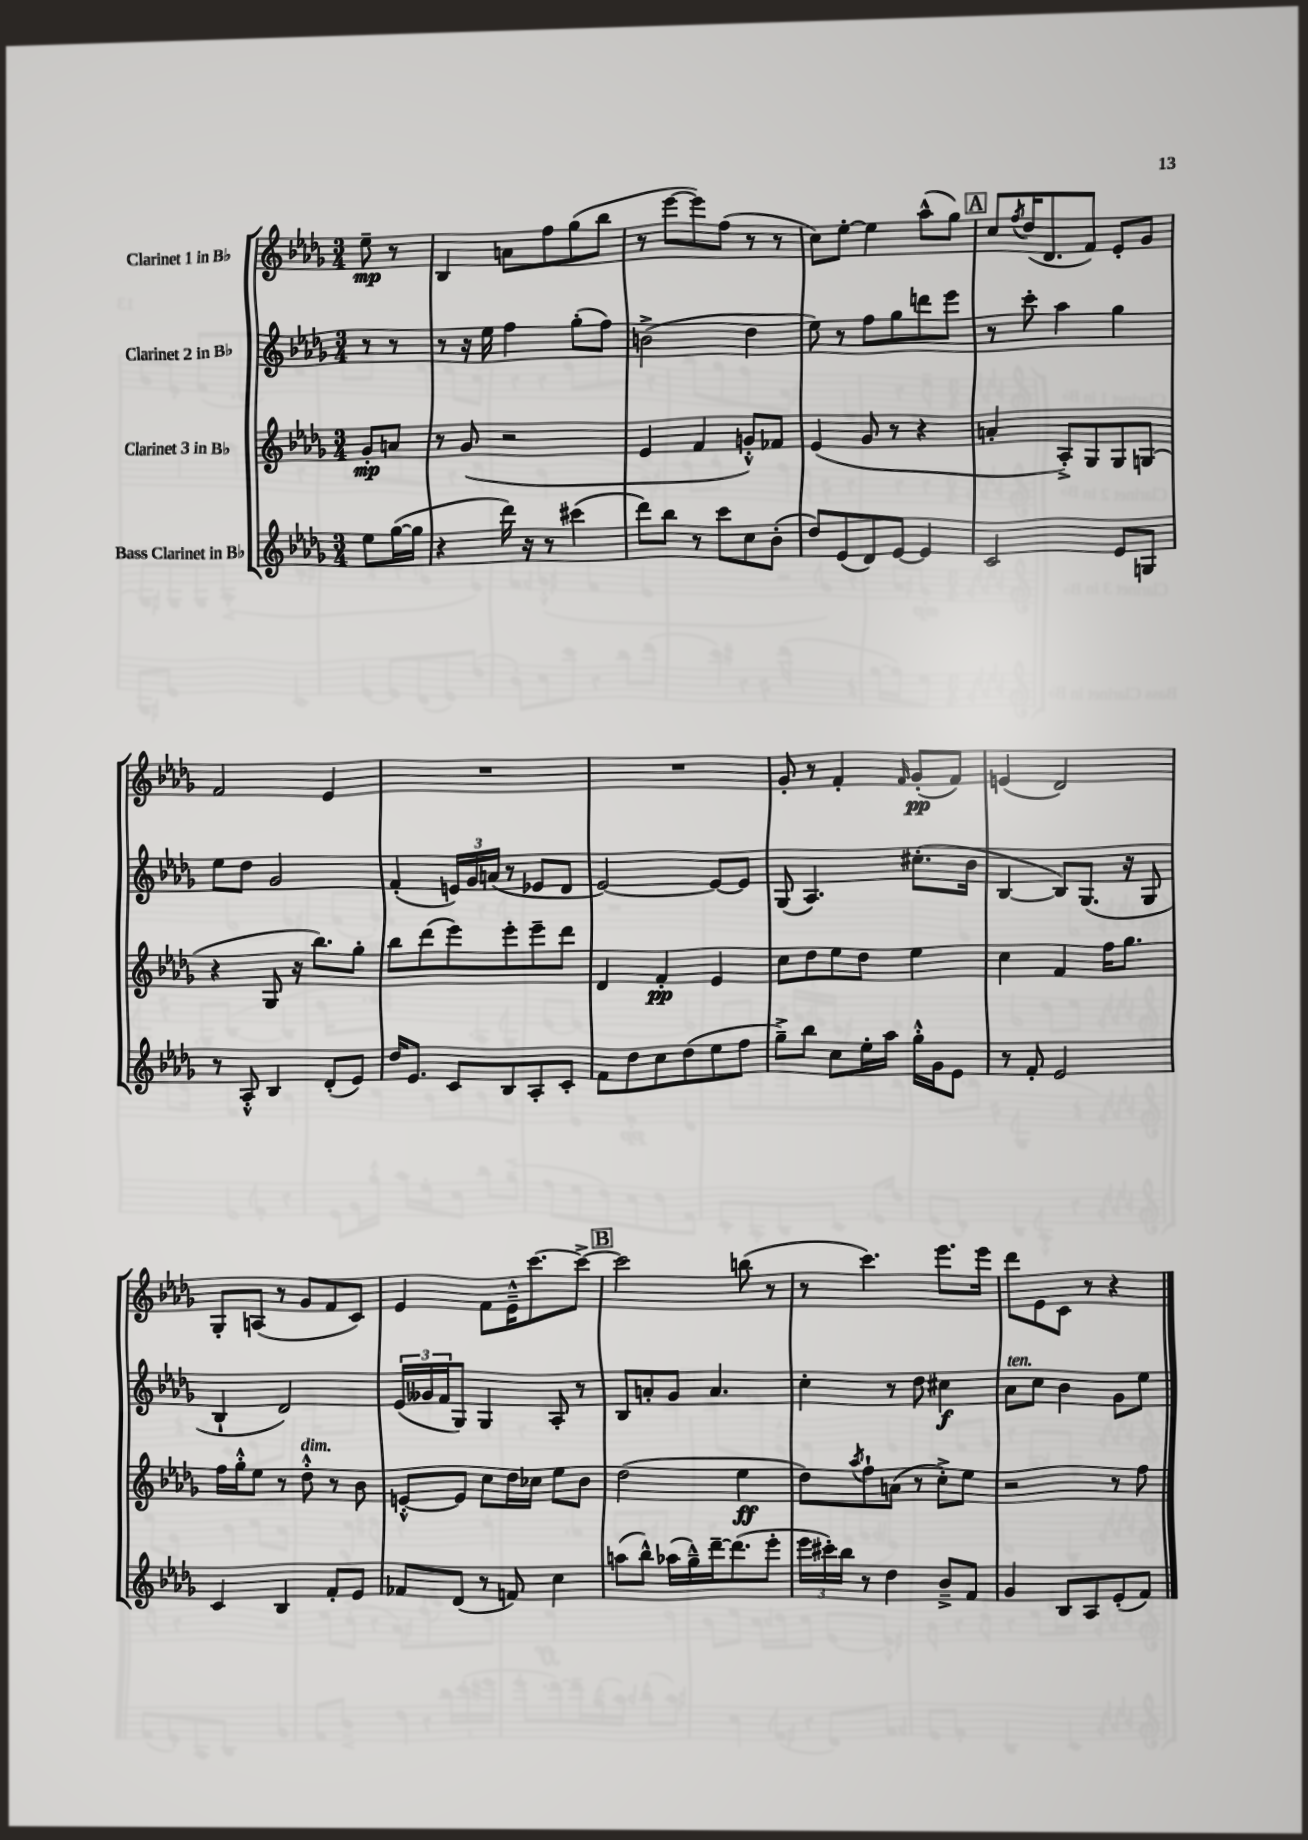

**kern	**kern	**kern	**kern
*staff4	*staff3	*staff2	*staff1
*clefG2	*clefG2	*clefG2	*clefG2
*k[b-e-a-d-g-]	*k[b-e-a-d-g-]	*k[b-e-a-d-g-]	*k[b-e-a-d-g-]
*M3/4	*M3/4	*M3/4	*M3/4
8ee-	8g-'	8r	8ee-~
([16gg-	8a	8r	8r
16gg-]	.	.	.
=	=	=	=
4r	8r	8r	4B-
.	(8g-	16r	.
.	.	16ee-	.
16ddd-)	2r	4ff	8a
16r	.	.	.
8r	.	.	8ff
(4ccc#	.	(8gg-'	(8gg-
.	.	8ff)	8bb-
=	=	=	=
8ddd-)	4e-	(2b^	8r
8bb-	.	.	[8eee-
8r	4f	.	8eee-])
8ccc	.	.	(8ff
8cc	8g'^^)	4dd-	8r
(8b-'	8f-	.	8r
=	=	=	=
8dd-)	(4e-	8ee-)	8cc)
(8e-	.	8r	[8ee-'
8d-)	8g-	8ff	4ee-]
[8e-	8r	8gg-	.
4e-]	4r	8ddd	(8aa-^^
.	.	8eee-	8gg-)
=	=	=	=
2c	4a'	8r	8cc
.	.	.	8qff
.	.	8ccc'	(16dd-
.	.	.	8.d-
.	8A-'^)	4aa-	.
.	8G-	.	8f)
8e-	8G-	4gg-	8e-'
8G	(8G	.	8g-
=	=	=	=
8r	4r	8ee-	2f
8A-'^^	.	8dd-	.
4B-	8G-	2g-	.
.	16r	.	.
.	8.bb-)	.	.
(8d-'	.	.	4e-
8e-)	8gg-'	.	.
=	=	=	=
16dd-	8bb-	(4f'	2.r
8.e-	.	.	.
.	(8ddd-	.	.
8c	8eee-)	24e)	.
.	.	24g-	.
.	.	(24a	.
8B-	8eee-'	8r	.
8A-'	8eee-~	8e-	.
8c'	8ddd-	8d-	.
=	=	=	=
8f	4d-	[2e-)	2.r
8dd-	.	.	.
8cc	4f'	.	.
(8dd-	.	.	.
8ee-	4e-	8e-_	.
8ff	.	8e-]	.
=	=	=	=
8gg-~^)	8cc	(8G-	8g-'
8bb-	8dd-	4.A-)	8r
8cc	8ee-	.	4f'
16ee-'	8dd-	.	.
16aa-	.	.	.
.	.	.	16qqf
16gg-'^^	4ee-	(8.cc#'	(8g-'
16g-	.	.	.
8e-	.	.	8f)
.	.	16b-	.
=	=	=	=
8r	4cc	[4B-	(4e
8f'	.	.	.
2e-	4f	8B-])	2d-)
.	.	(8.G-	.
.	16ff	.	.
.	8.gg-	16r	.
.	.	8G-	.
=	=	=	=
4c	16ff	4B-`	8G-'
.	16gg-'^^	.	.
.	8ee-	.	(8A
4B-	8r	2d-)	8r
.	8dd-'^^	.	8g-
8f'	8r	.	8f
8e-	8b-	.	8c)
=	=	=	=
8f-	[8e'^^	(24e-	4e-
.	.	24g--	.
.	.	24f	.
(8d-	8e]	8G-)	.
8r	8cc	4G-	8f
8f)	16dd-	.	16e-~^^
.	16cc-	.	[8.ccc
4cc	8ee-	8A-'	.
.	8b-	8r	8ccc^_
=	=	=	=
(8aa	(2dd-	8B-	2ccc]
8bb-^^)	.	8a'	.
(16aa-	.	8g-	.
16gg-~^^)	.	.	.
[16ddd-~	.	4.a	.
(8.ddd-]	.	.	.
.	4ee-	.	(8bb
8eee-'	.	.	8r
=	=	=	=
24eee-	8dd-)	4cc'	8r
24ccc#')	.	.	.
24bb-	.	.	.
.	8qaa-	.	.
8r	8ff`	.	4.ccc)
4dd-	(8a	8r	.
.	8r	8dd-	.
8b-~^	8cc'^)	4cc#	8.eee-
8f	8ee-	.	.
.	.	.	16eee-
=	=	=	=
4g-	2r	8a-	8ddd-
.	.	8cc	8e-
8B-	.	4b-	8c
8A-	.	.	8r
(8e-'	8r	8g-	4r
8f)	8ff	8ee-	.
==	==	==	==
*-	*-	*-	*-
